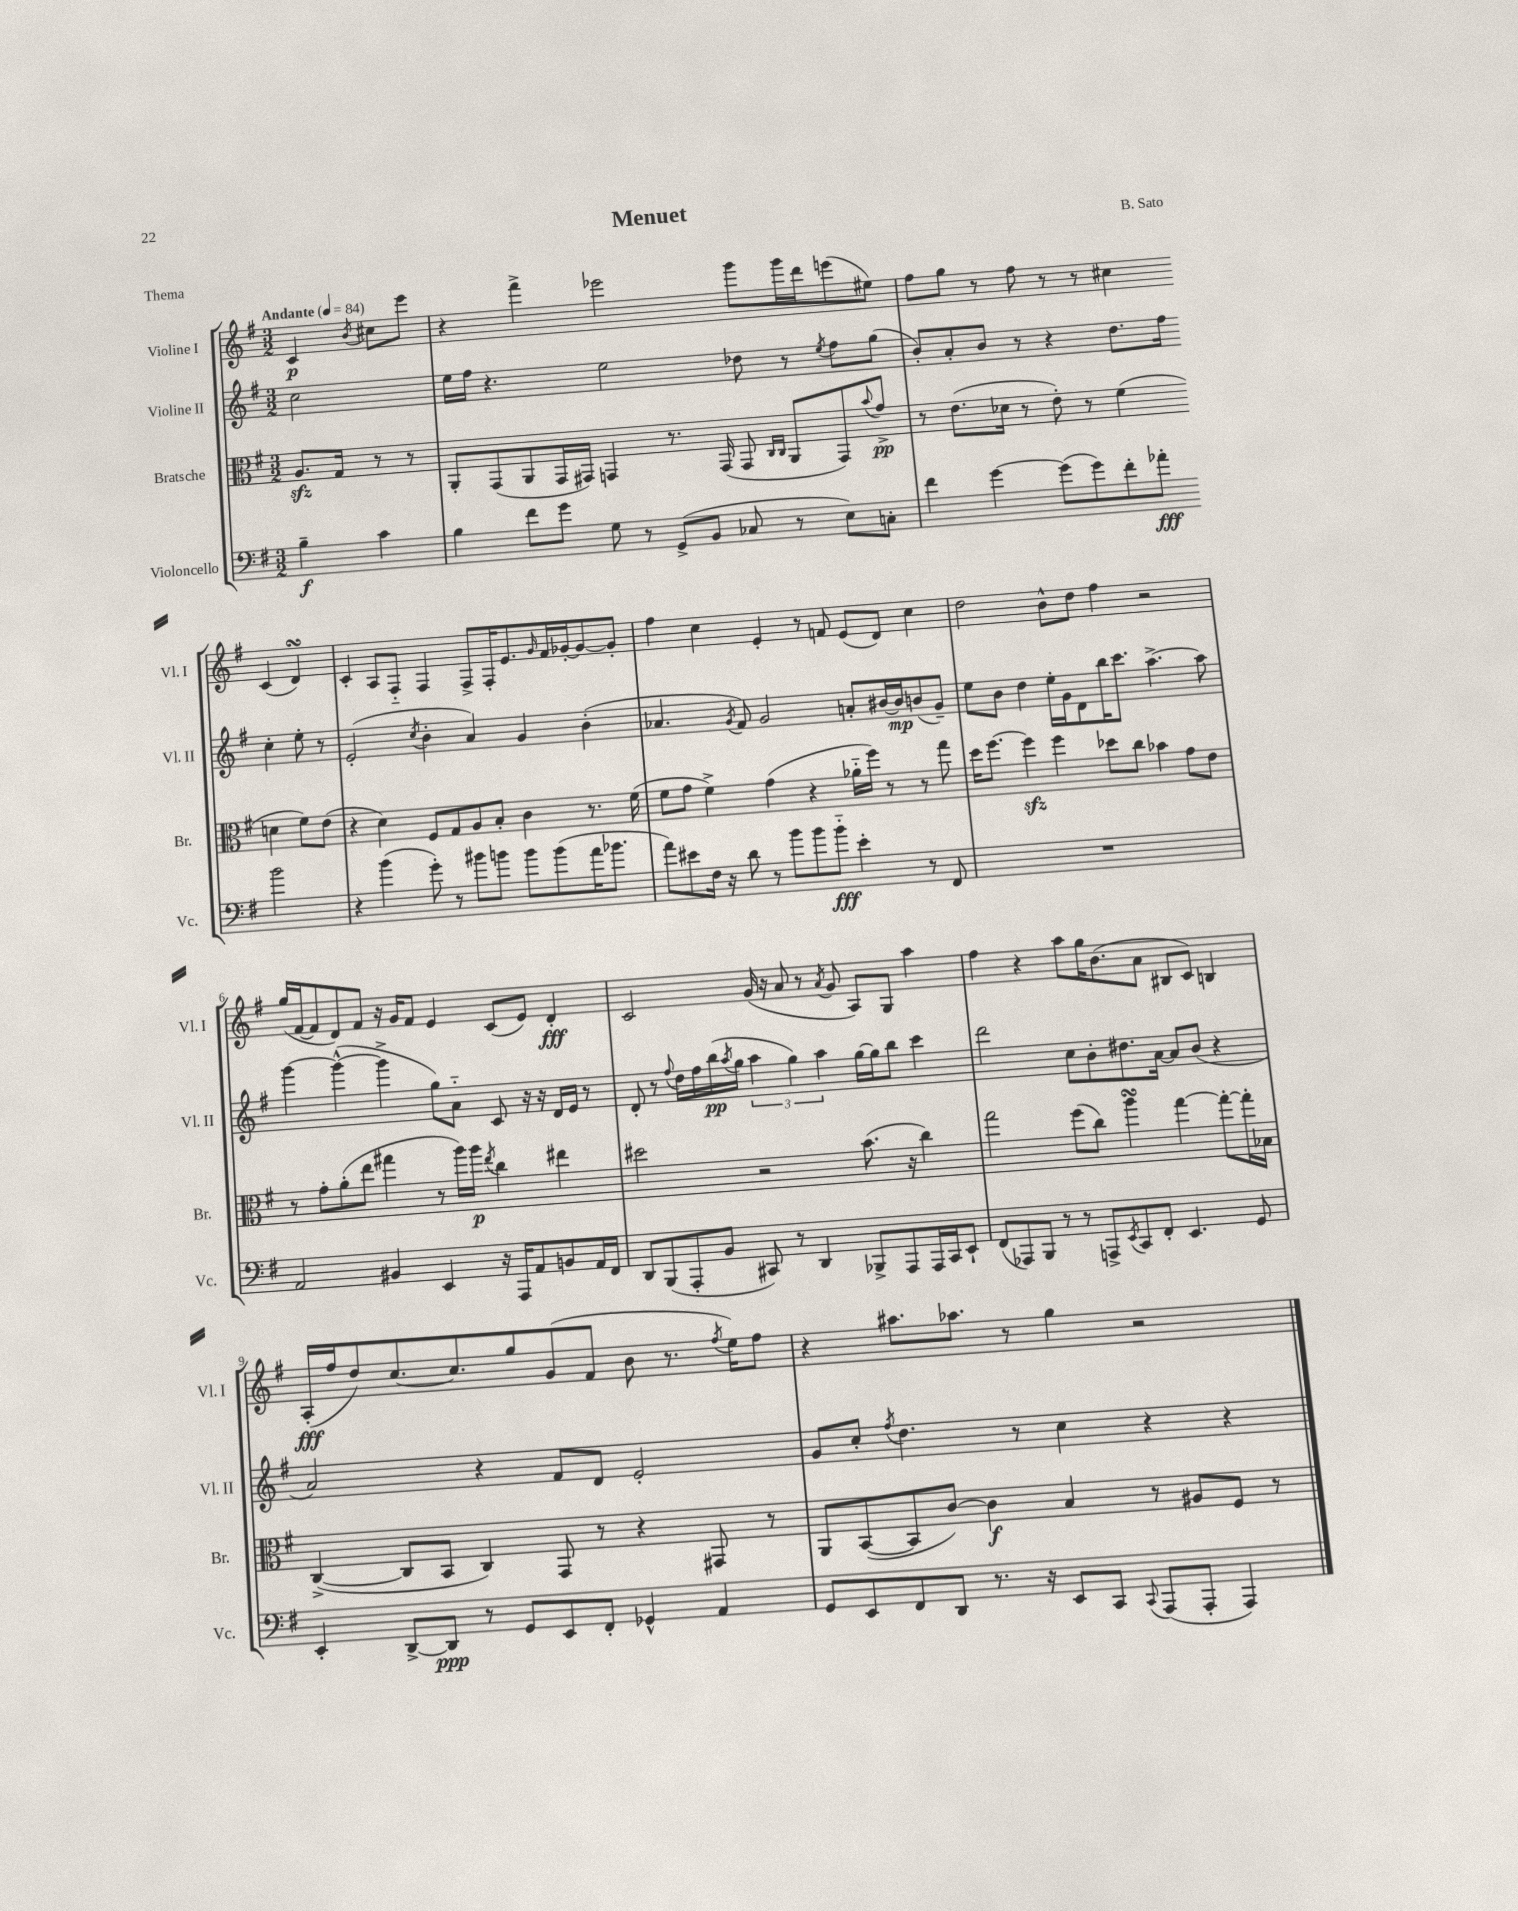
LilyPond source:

\header { title = "Menuet" composer = "B. Sato" piece = "Thema" }
<<
\new StaffGroup <<
\new Staff = "s0" \with { instrumentName = "Violine I" shortInstrumentName = "Vl. I" } {
    \clef treble \key g \major \numericTimeSignature \time 3/2 \partial 2 \tempo "Andante" 4 = 84
    c'4\p \acciaccatura { b'8 } cis''8 e'''8 |
    r4 fis'''4-> ees'''2 g'''8 g'''16 d'''16 e'''8( eis''8) |
    fis''8 g''8 r8 fis''8 r8 r8 cis''4 c'4( d'4\turn) |
    c'4-. a8 fis8-_ fis4 fis8-> fis16-. e'8. \grace { g'16 } fis'16 ges'16~-. ges'8~ ges'8-. |
    fis''4 c''4 e'4-. r8 f'8 e'8( d'8) c''4 |
    d''2 b'8-^ d''8 fis''4 r2 |
    g''16( fis'16~ fis'8 d'8) fis'8 r16 g'16 fis'8 e'4 c'8( e'8) d'4-.\fff |
    c'2 g'16( r16 a'8 r8 \acciaccatura { a'8 } g'8 a8) g8 a''4 |
    fis''4 r4 a''8 g''16 b'8.( a'8 bis8 c'8) b4 |
    a16-.\fff( fis''16 d''8) c''8.~ c''8. g''8 g'8( fis'8 b'8 r8. \acciaccatura { fis''8 } e''16) fis''8 |
    r4 ais''8. aes''8. r8 g''4 r2 \bar "|." |
}
\new Staff = "s1" \with { instrumentName = "Violine II" shortInstrumentName = "Vl. II" } {
    \clef treble \key g \major \numericTimeSignature \time 3/2 \partial 2
    c''2 |
    e''16 fis''16 r4. e''2 des''8 r8 \acciaccatura { e''8 } fis''8 g''8( |
    b'8-.) a'8-. b'8 r8 r4 d''8. fis''16 c''4-. e''8-. r8 |
    e'2-.( \acciaccatura { c''8 } b'4-. a'4) g'4 b'4-.( |
    aes'4. \acciaccatura { g'8 } fis'8) g'2 a'8-. bis'16~ bis'16\mp b'8( g'8--) |
    e''8 b'8 d''4 e''16-. g'16 d'8 b''16 c'''8. a''4.~-> a''8 |
    g'''4~ g'''4~-^( g'''4-> g''8) a'8-_ c'8 r16 r16 d'16 e'16 r8 |
    d'8-. r8 \appoggiatura { fis''8 } d''16 fis''16 b''16\pp( \acciaccatura { a''8 } g''16 \tuplet 3/2 { a''4 g''4) a''4 } g''16~ g''16 b''8 c'''4 |
    d'''2 c''8 b'8-. dis''8. a'16~ a'8 b'8( r4 |
    a'2) r4 fis'8 d'8 e'2-. |
    g'8 c''8-. \acciaccatura { fis''8 } d''4. r8 c''4 r4 r4 \bar "|." |
}
\new Staff = "s2" \with { instrumentName = "Bratsche" shortInstrumentName = "Br." } {
    \clef alto \key g \major \numericTimeSignature \time 3/2 \partial 2
    a8.\sfz g16 r8 r8 |
    a,8-. g,8( a,8 g,16 gis,16) g,4 r8. g,16( g,8 \grace { c16 c16 } a,8 g,8) \appoggiatura { b'8 } g'8->\pp |
    r8 e'8.( des'16 r8 e'8-.) r8 fis'4( d'4 fis'8) e'8( |
    r4 d'4) fis8 g8 a8 b8-. c'4 r8. fis'16( |
    fis'8 g'8 fis'4->) g'4( r4 aes'16-_ fis''16) r8 r8 g''8 |
    d''16 fis''8.~ fis''4\sfz fis''4 des''8 c''8 bes'4 g'8 e'8 |
    r8 g'8-. a'8-.( e''8 gis''4 r8 a''16) a''16\p \acciaccatura { e''8 } c''4 eis''4 |
    dis''2 r2 b'8.( r16 c''4) |
    g''2 fis''8( c''8) a''4\turn g''4~ g''8~-. g''16-. bes16 |
    c4~->( c8 b,8 c4) g,8 r8 r4 gis,8 r8 |
    a,8 b,8~( b,8 c'8~) c'4\f b4 r8 ais8 fis8 r8 \bar "|." |
}
\new Staff = "s3" \with { instrumentName = "Violoncello" shortInstrumentName = "Vc." } {
    \clef bass \key g \major \numericTimeSignature \time 3/2 \partial 2
    b4--\f c'4 |
    b4 fis'8 g'8 g8 r8 g,8->( b,8 ces8 r8 e8) c8-. |
    fis'4 g'4~ g'8( g'8) fis'8-. aes'8-.\fff b'2 |
    r4 b'4( g'8-.) r8 bis'8 b'8 b'8 b'8( a'16 bes'8. |
    a'8) eis'8 fis16 r16 d'8 r8 b'8 b'8 b'8-_\fff eis'4-. r8 fis,8 |
    R1. |
    a,2 bis,4 e,4 r16 a,,16 a,8 b,8 a,16 fis,16 |
    d,8 b,,8( a,,8-. b,8 cis,8) r8 d,4 bes,,8-> a,,8 a,,16 cis,16 e,8-! |
    fis,8( aes,,8) b,,8 r8 r8 a,,8-> \acciaccatura { e,8 } c,8 fis,8-. e,4. g,8 |
    e,4-. d,8~-> d,8\ppp r8 g,8 e,8 fis,8-. ges,4-^ a,4 |
    g,8 e,8 fis,8 d,8 r8. r16 e,8 c,8 \appoggiatura { c,8 } a,,8( a,,8-. a,,4) \bar "|." |
}
>>
>>
